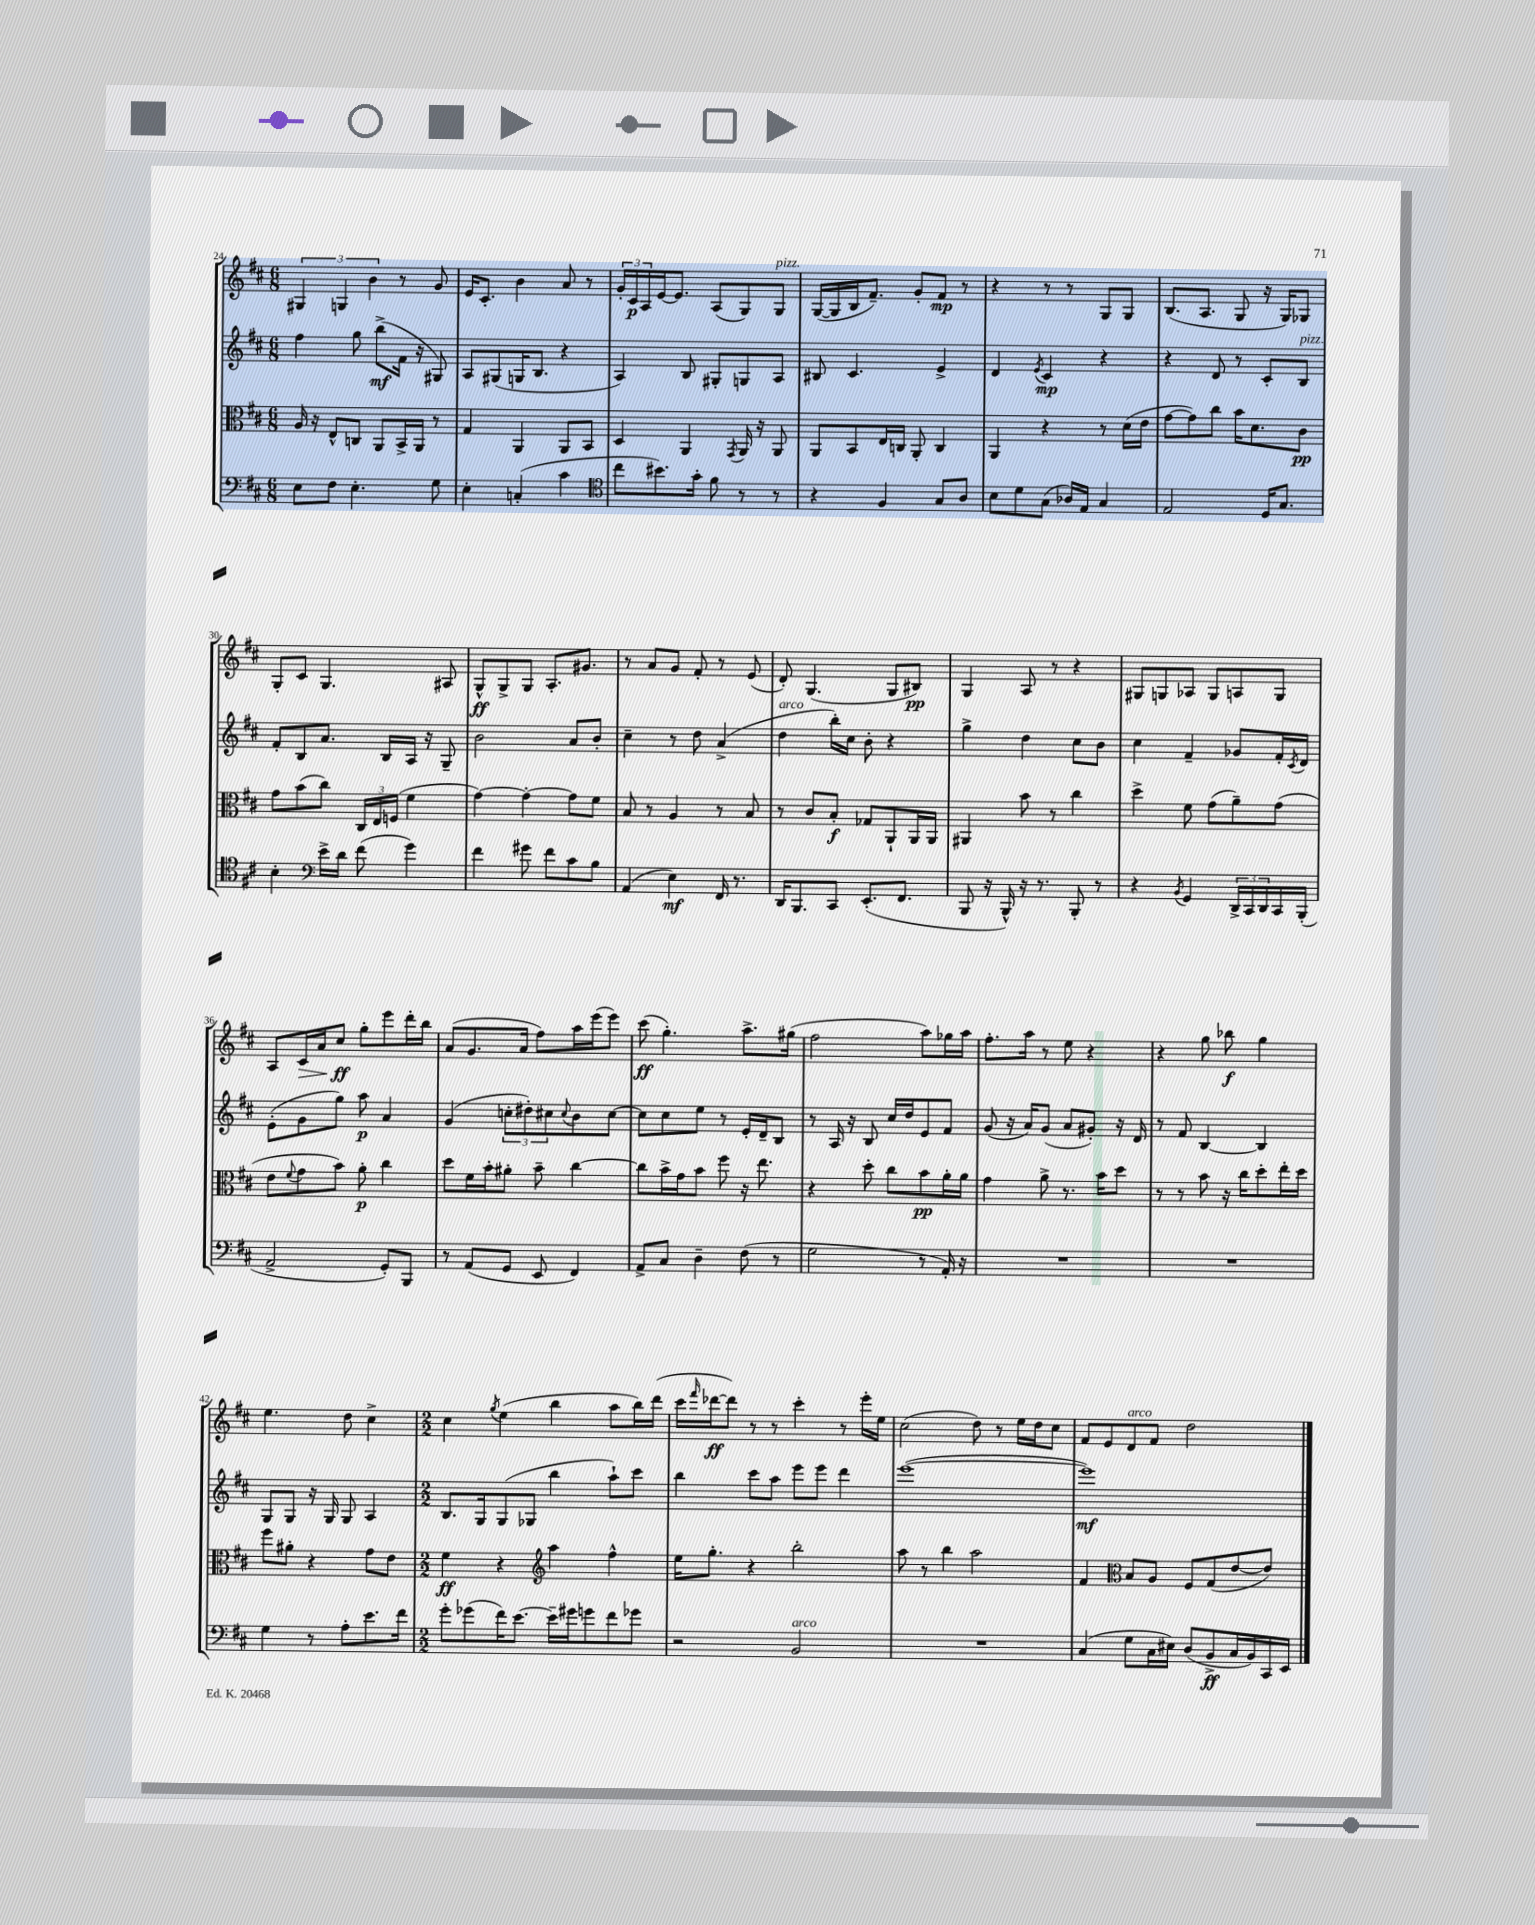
<<
\new StaffGroup <<
\new Staff = "s0" {
    \clef treble \key d \major \numericTimeSignature \time 6/8
    \tuplet 3/2 { gis4 g4 b'4 } r8 g'8 |
    e'16 cis'8.-. b'4 a'8 r8 |
    \tuplet 3/2 { g'16-. cis'16\p a16 } e'16~ e'8. a8( g8) g8^\markup { \italic "pizz." } |
    g16~( g16 b16 fis'8.--) g'8-. fis'8\mp r8 |
    r4 r8 r8 g8 g8 |
    b8.( a8. g8 r16 g16) ges8 |
    g8-. cis'8 g4. ais8 |
    g8-^\ff g8-> g8 a8.-. gis'8. |
    r8 a'8 g'8 fis'8-. r8 e'8( |
    d'8-.) g4.( g8 bis8\pp) |
    g4 a8 r8 r4 |
    gis8 g8 aes8 g8 a8 g8 |
    a8 cis'16\> a'16 cis''8\ff\! g''8-. e'''8 d'''16-. b''16 |
    a'8( g'8. a'16 fis''8) a''16 e'''16( e'''8) |
    cis'''8\ff( g''4.-.) a''8.-> gis''16( |
    fis''2 a''8) ges''16 a''16 |
    fis''8.-. a''16 r8 e''8 r4 |
    r4 g''8 bes''8\f g''4 |
    e''4. d''8 cis''4-> |
    \numericTimeSignature \time 2/2 cis''4 \acciaccatura { g''8 } e''4( b''4 a''8 b''16) d'''16( |
    cis'''16 \grace { fis'''16 } des'''16~\ff des'''8) r8 r8 cis'''4-. r8 e'''16-. e''16 |
    cis''2( d''8) r8 e''16 d''16 cis''8 |
    fis'8 e'8 d'8^\markup { \italic "arco" } fis'8 d''2 \bar "|." |
}
\new Staff = "s1" {
    \clef treble \key d \major \numericTimeSignature \time 6/8
    fis''4 g''8 b''8->\mf( fis'16 r16 gis8) |
    a8 gis8( g16 b8. r4 |
    a4) b8 gis8-. g8 a8 |
    bis8 cis'4. e'4-> |
    d'4 \acciaccatura { e'8 } cis'4\mp r4 |
    r4 d'8 r8 cis'8-. b8^\markup { \italic "pizz." } |
    fis'8-. b8 a'8. b16 a16 r16 g8-- |
    b'2 a'8 b'8-. |
    cis''4-- r8 d''8 a'4->( |
    d''4^\markup { \italic "arco" } b''16-.) cis''16 b'8-. r4 |
    g''4-> d''4 cis''8 b'8 |
    cis''4 fis'4-- ges'8 fis'16-. \acciaccatura { cis'8 } d'16 |
    e'8-.( g'8 g''8) a''8\p a'4 |
    g'4( \tuplet 3/2 { c''8-. dis''8-.) cis''8 } \appoggiatura { cis''8 } b'8 cis''8~ |
    cis''8 cis''8 e''8 r8 e'16-. d'16-- b8 |
    r8 a16 r16 b8 cis''16 d''16 e'8 fis'8 |
    g'8( r16 a'16) g'8( a'8 gis'8-.) r16 d'16 |
    r8 fis'8 b4~ b4 |
    g8 g8 r16 g16 g8 a4 |
    \numericTimeSignature \time 2/2 b8. g16 g8( ges8 b''4 a''8-!) cis'''8 |
    b''4 cis'''8 a''8 e'''8 e'''8 d'''4 |
    e'''1~( |
    e'''1\mf) \bar "|." |
}
\new Staff = "s2" {
    \clef alto \key d \major \numericTimeSignature \time 6/8
    a16 r16 e8-^ c8 a,8 b,16-> a,16 r8 |
    g4 a,4 a,8 b,8 |
    d4 a,4 \acciaccatura { g,8 } a,16 r16 a,8 |
    a,8 b,8 e16 c16 a,8-. c4 |
    a,4 r4 r8 d'16( e'16 |
    g'8~ g'8) cis''8 b'16 d'8. cis'8\pp |
    g'8 b'8( cis''8) \tuplet 3/2 { cis16 e16 f16( } fis'4 |
    g'4~) g'4~-. g'8 fis'8 |
    b8 r8 a4 r8 b8 |
    r8 cis'8 b8-.\f ges8 a,8-! a,16 a,16 |
    ais,4 b'8 r8 cis''4 |
    d''4-> fis'8 g'8( a'8--) g'8( |
    e'8 \appoggiatura { fis'8 } g'8 b'8) a'8-.\p cis''4 |
    d''8 fis'16 b'16-. ais'8-. b'8-- cis''4~ |
    cis''8 b'16-> g'16 b'8 fis''8 r16 e''8. |
    r4 d''8-. cis''8 b'8\pp a'16-. a'16 |
    g'4 a'8-> r8. b'16 d''8 |
    r8 r8 b'8 r16 cis''16 d''8-. e''16-. d''16 |
    fis''8 ais'8-. r4 g'8 e'8 |
    \numericTimeSignature \time 2/2 fis'4\ff r4 \clef treble a''4 fis''4-^ |
    e''16 g''8.-. r4 b''2-. |
    a''8 r8 b''4 a''2 |
    fis'4 \clef alto b8 a8 fis8 g8( e'8~ e'8) \bar "|." |
}
\new Staff = "s3" {
    \clef bass \key d \major \numericTimeSignature \time 6/8
    e8 fis8 e4.-. g8 |
    e4-. c4-.( cis'4 |
    \clef tenor cis''8 bis'8.) g'16-. fis'8 r8 r8 |
    r4 fis4 g8 a8 |
    b8 d'8 g8( aes16) e16 g4 |
    e2 d16 g8. |
    b4-. \clef bass e'16-> d'16 fis'8( g'4) |
    fis'4 gis'8 fis'8 cis'8 b8 |
    a,4( e4\mf) fis,16 r8. |
    d,16 b,,8. cis,8 e,8.-.( fis,8. |
    b,,8 r16 b,,16-^) r16 r8. b,,8-. r8 |
    r4 \acciaccatura { b,8 } g,4 \tuplet 3/2 { d,16-> cis,16 d,16 } cis,16 b,,16-.( |
    a,2-> g,8-.) b,,8 |
    r8 a,8( g,8 e,8 fis,4) |
    a,8-> cis8 d4-- fis8( r8 |
    g2 r8 a,16-.) r16 |
    R2. |
    R2. |
    g4 r8 a8-. e'8. fis'16 |
    \numericTimeSignature \time 2/2 g'8-. ges'8( fis'16) e'8.~ e'16-- gis'16 g'8 fis'8 ges'8 |
    r2 b,2^\markup { \italic "arco" } |
    R1 |
    cis4( g8 cis16 eis16) d8( b,8->\ff cis16 b,16) cis,16 e,16 \bar "|." |
}
>>
>>
\layout { \context { \Score currentBarNumber = #24 } }
